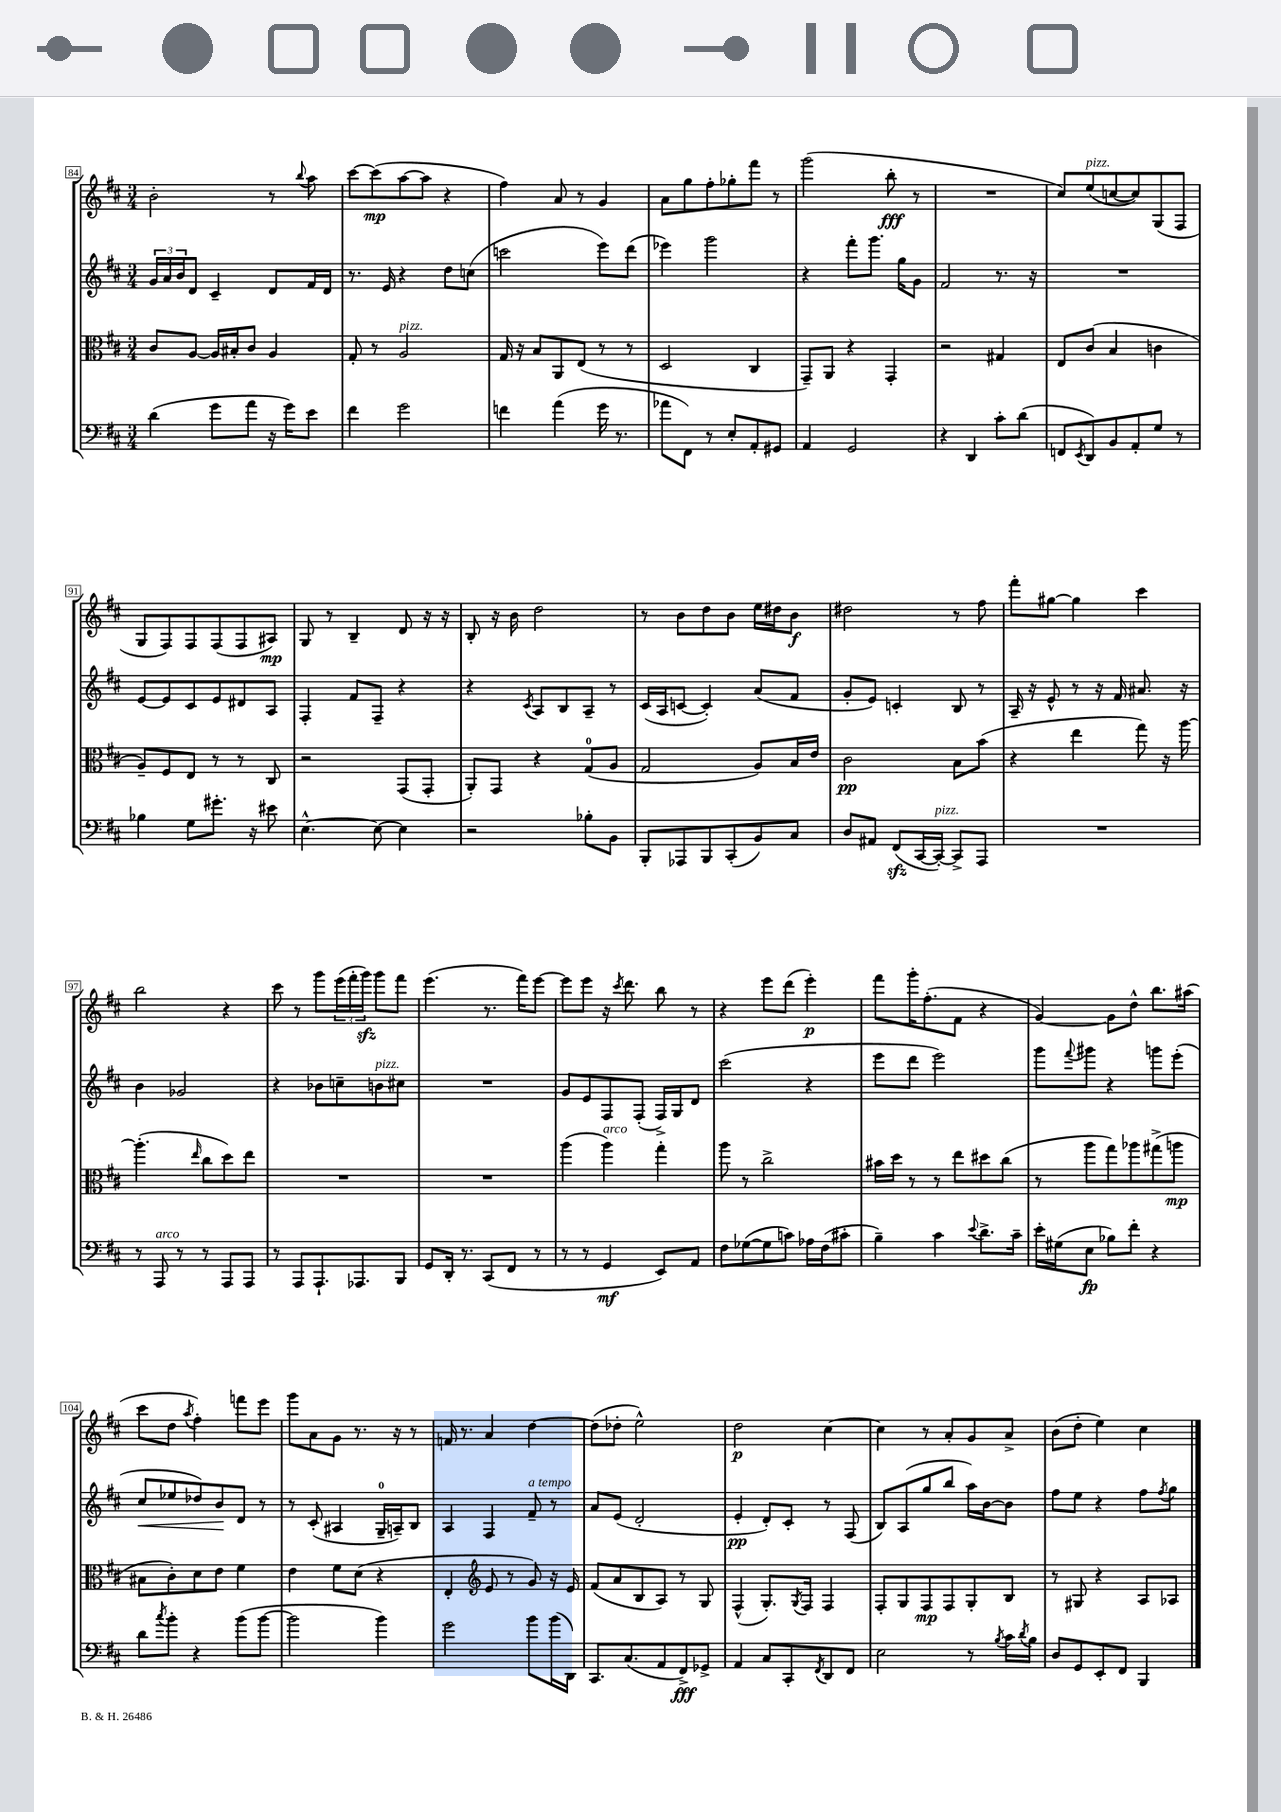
<<
\new StaffGroup <<
\new Staff = "s0" {
    \clef treble \key d \major \numericTimeSignature \time 3/4
    b'2-. r8 \appoggiatura { b''8 } a''8 |
    cis'''8~ cis'''8\mp( a''8~ a''8 r4 |
    fis''4) a'8 r8 g'4 |
    a'8 g''8 fis''8-. ges''8-. fis'''8 r8 |
    g'''2( b''8-.\fff r8 |
    R2. |
    cis''8) e''8^\markup { \italic "pizz." }( c''8~ c''8) g8( fis8 |
    g8 fis8) fis8 fis8( fis8 ais8\mp) |
    g8 r8 b4-- d'8 r16 r16 |
    b8-. r16 b'16 d''2 |
    r8 b'8 d''8 b'8 e''16 dis''16 b'8\f |
    dis''2 r8 fis''8 |
    fis'''8-. gis''8~ gis''4 cis'''4 |
    b''2 r4 |
    cis'''8 r8 g'''8 \tuplet 3/2 { e'''16( fis'''16-. g'''16\sfz) } g'''8 fis'''8 |
    e'''4.( r8. fis'''16) e'''8~ |
    e'''8 e'''8 r16 \acciaccatura { cis'''8 } d'''8. b''8 r8 |
    r4 e'''8 d'''8( e'''4-.\p) |
    fis'''8 g'''16-. fis''8.-.( fis'8 r4 |
    g'4~) g'8 d''8-^ b''8. ais''16( |
    cis'''8 d''8 \acciaccatura { a''8 } fis''4-.) f'''8 e'''8 |
    g'''8 a'8 g'8 r8. r16 r8 |
    f'16 r8. a'4 d''4~ |
    d''8( des''8-. e''2-^) |
    d''2\p cis''4~ |
    cis''4 r8 a'8-. g'8 a'8-> |
    b'8( d''8-. e''4) cis''4 \bar "|." |
}
\new Staff = "s1" {
    \clef treble \key d \major \numericTimeSignature \time 3/4
    \tuplet 3/2 { g'16 a'16 b'16 } d'8 cis'4-- d'8 fis'16 d'16 |
    r8. e'16 r4 d''8 c''8( |
    c'''2 e'''8) d'''8( |
    ees'''4) g'''2 |
    r4 fis'''8-. g'''8. g''16 g'8 |
    fis'2 r8. r16 |
    R2. |
    e'8~ e'8 cis'8 e'8 dis'8 a8 |
    fis4-. fis'8 fis8-- r4 |
    r4 \acciaccatura { cis'8 } a8 b8 a8-- r8 |
    cis'16( a16 c'8~ c'4-.) a'8( fis'8 |
    g'8-. e'8) c'4-. b8 r8 |
    a16-- r16 e'8-^ r8 r16 fis'16 ais'8. r16 |
    b'4 ges'2 |
    r4 bes'8 c''8-- b'8^\markup { \italic "pizz." } cis''8 |
    R2. |
    g'8 e'8 fis8 fis8-.( fis16->) g16 d'8 |
    cis'''2( r4 |
    e'''8 d'''8 e'''2) |
    g'''8 \appoggiatura { fis'''8 } gis'''8 r4 g'''8 e'''8-.( |
    cis''8\< ees''8 des''8) b'8\! d'8 r8 |
    r8 cis'8-.( ais4 g16-0-- a16--) b8 |
    a4 fis4 fis'8--^\markup { \italic "a tempo" } r8 |
    a'8 e'8( d'2-. |
    e'4-.\pp d'8-.) cis'8-. r8 fis8( |
    b8) a8( g''8 b''8 a''16) b'16~ b'8 |
    fis''8 e''8 r4 fis''8 \acciaccatura { fis''8 } g''8 \bar "|." |
}
\new Staff = "s2" {
    \clef alto \key d \major \numericTimeSignature \time 3/4
    cis'8 a8~ a16 bis16-. cis'8 a4 |
    g8-. r8 a2^\markup { \italic "pizz." } |
    g16 r16 b8 a,8 e8( r8 r8 |
    d2 cis4 |
    g,8--) a,8 r4 g,4-. |
    r2 gis4 |
    e8 cis'8( b4 c'4 |
    a8--) fis8 e8 r8 r8 cis8 |
    r2 g,8( g,8-. |
    a,8-.) g,8 r4 g8-0( a8 |
    g2 a8) b16 e'16 |
    cis'2\pp b8 b'8( |
    r4 e''4 g''8) r16 a''16~ |
    a''4.-.( \grace { e''16 } cis''8 d''8) e''8 |
    R2. |
    R2. |
    a''4( a''4^\markup { \italic "arco" }) g''4-. |
    a''8 r8 cis''2-> |
    bis'16 d''16 r8 r8 e''8 dis''8 cis''8( |
    r8 a''8 g''8) aes''8 gis''8->( a''8\mp |
    bis8 cis'8-.) d'8 e'8 fis'4 |
    e'4 fis'8 d'8( r4 |
    e4-. \clef treble e'8 r8 g'8) r16 e'16 |
    fis'8( a'8 b8 a8) r8 g8 |
    fis4-^( g8.-.) \acciaccatura { g8 } fis16 fis4 |
    fis8-. g8 fis8\mp fis8 g8-. b8 |
    r8 gis8 r4 a8 aes8 \bar "|." |
}
\new Staff = "s3" {
    \clef bass \key d \major \numericTimeSignature \time 3/4
    d'4( g'8 a'8 r16 g'16) e'8 |
    fis'4 g'2 |
    f'4 a'4( g'16 r8. |
    aes'8 fis,8) r8 e8-. a,8-. gis,8 |
    a,4 g,2 |
    r4 d,4 cis'8-. d'8( |
    f,8 \acciaccatura { e,8 } d,8) b,8 a,8-. g8 r8 |
    bes4 g8 gis'8.-. r16 eis'8 |
    e4.~-^ e8~ e4 |
    r2 bes8-. b,8 |
    b,,8-. aes,,8 b,,8 cis,8-.( b,8) cis8 |
    d8 ais,8 fis,8\sfz( cis,16~ cis,16~-.^\markup { \italic "pizz." }) cis,8-> a,,8 |
    R2. |
    r8 a,,8^\markup { \italic "arco" } r8 r8 a,,8 a,,8 |
    r8 a,,8 a,,8.-! aes,,8. b,,8 |
    g,8 d,16-. r8. cis,8( fis,8 r8 |
    r8 r8 g,4\mf e,8) a,8 |
    fis8 ges8~( ges8 c'8) aes16 fis16( cis'8-. |
    b4--) cis'4 \appoggiatura { e'8 } d'8.-> cis'16-- |
    e'16-. gis16( e8\fp bes8) fis'8-. r4 |
    d'8 \acciaccatura { cis''8 } b'8-. r4 b'8( b'8~ |
    b'2 b'4) |
    g'2 b'8 b'16( d,16) |
    cis,8. cis8.( a,8 fis,8->\fff) ges,8-> |
    a,4 cis8 cis,8-. \acciaccatura { fis,8 } d,8 fis,8 |
    e2 r8 \acciaccatura { b8 } cis'16 \acciaccatura { d'8 } b16 |
    d8 g,8 e,8-. fis,8 b,,4 \bar "|." |
}
>>
>>
\layout { \context { \Score currentBarNumber = #84 \override BarNumber.stencil = #(make-stencil-boxer 0.1 0.3 ly:text-interface::print) } }
